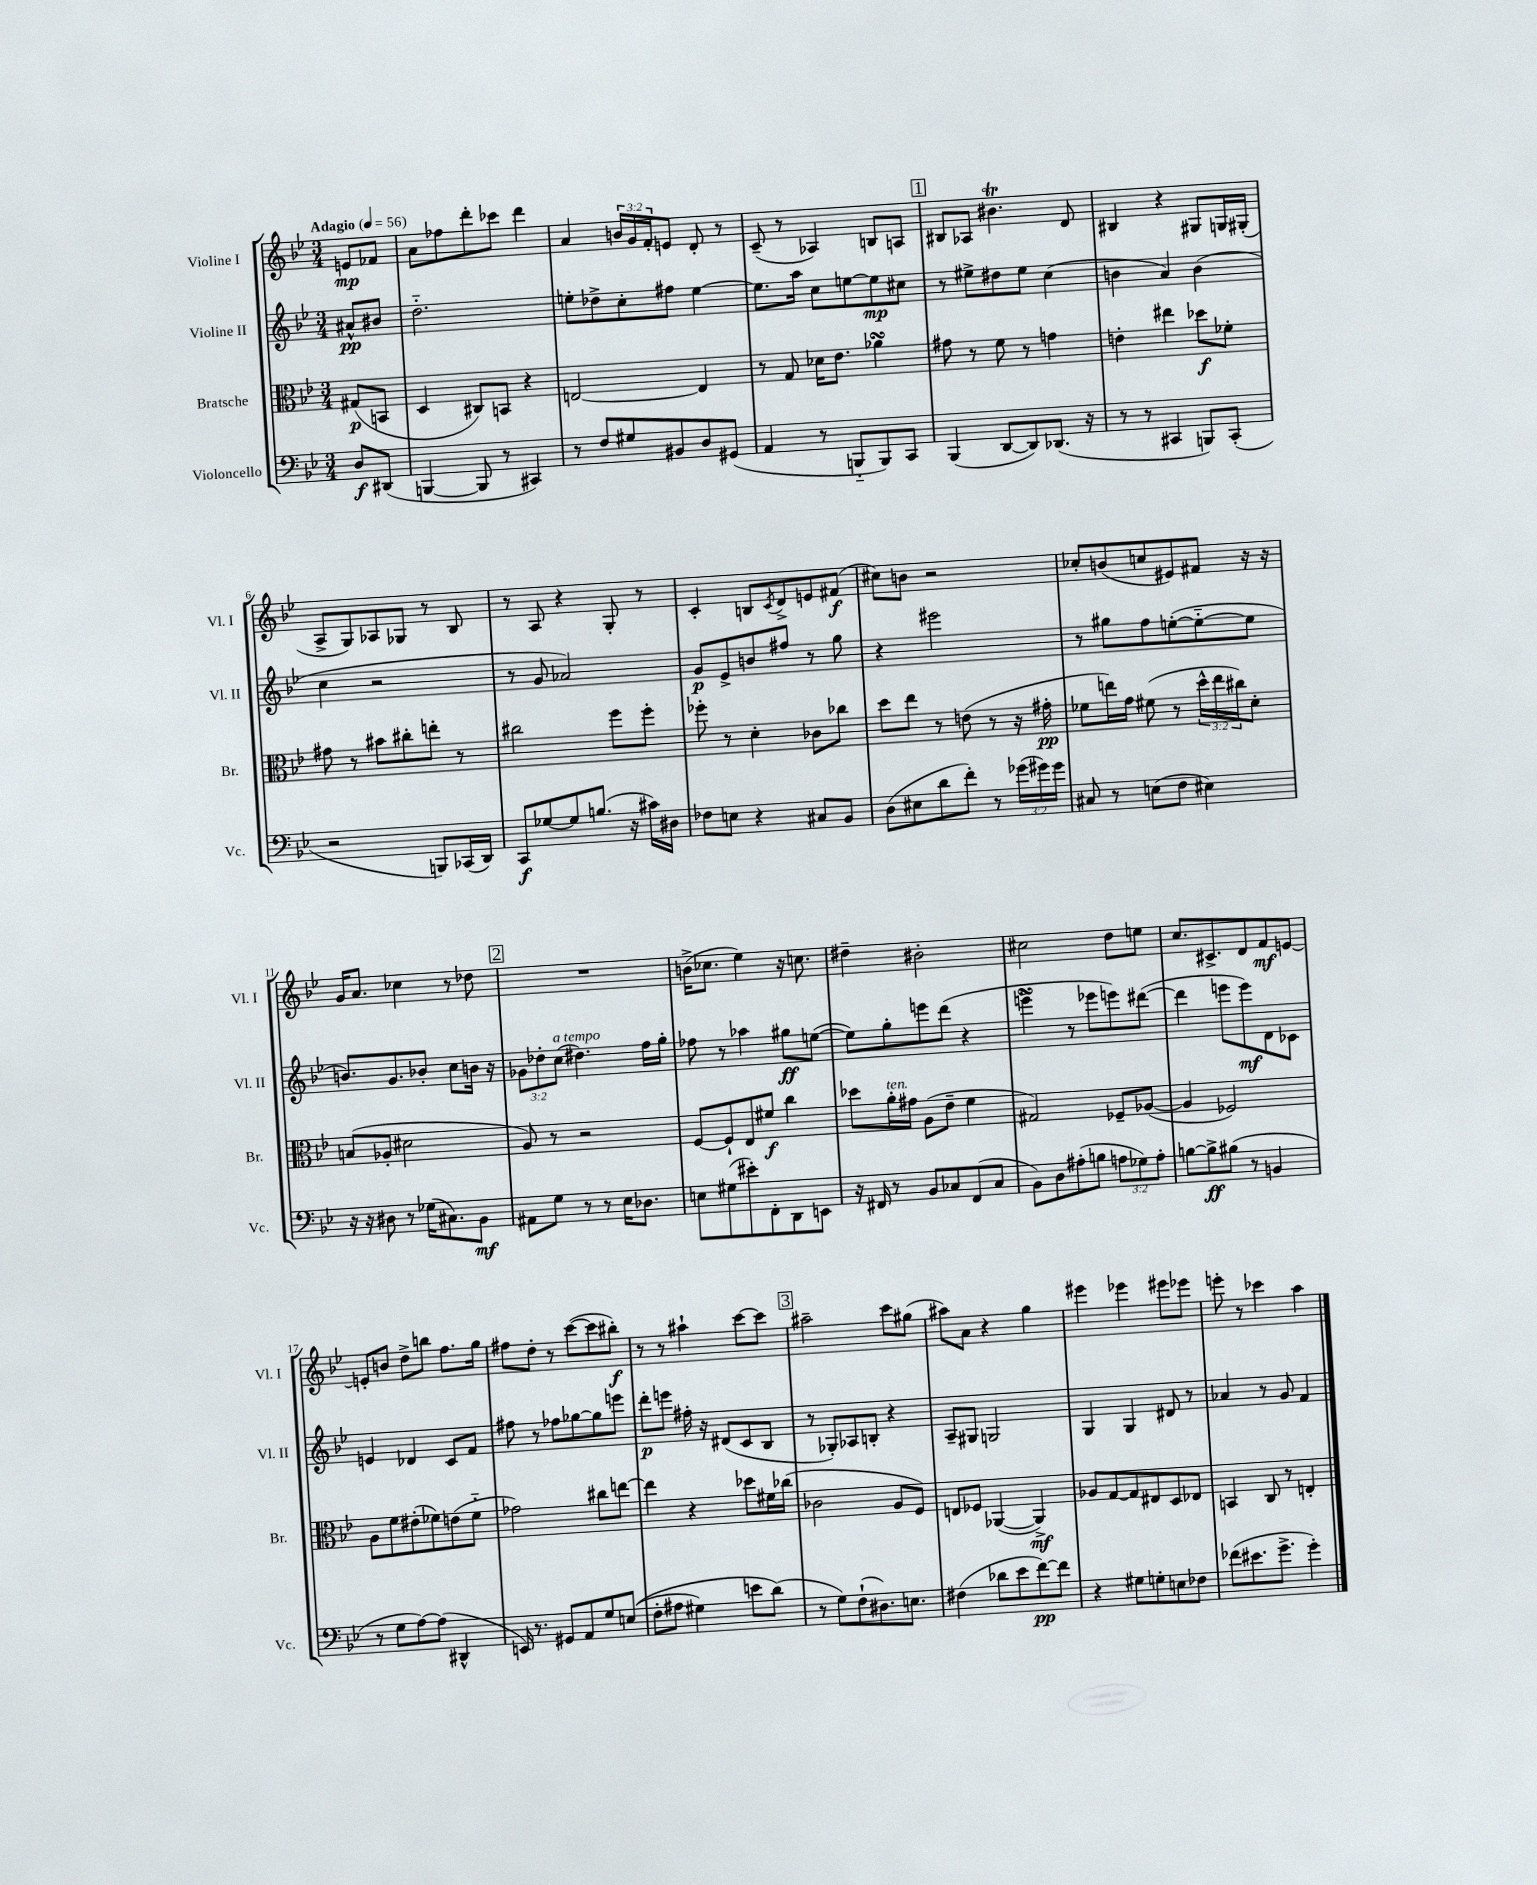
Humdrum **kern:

**kern	**kern	**kern	**kern
*staff4	*staff3	*staff2	*staff1
*clefF4	*clefC3	*clefG2	*clefG2
*k[b-e-]	*k[b-e-]	*k[b-e-]	*k[b-e-]
*M3/4	*M3/4	*M3/4	*M3/4
*MM56	*MM56	*MM56	*MM56
8D	(8G#	8a#^^	8e
(8DD#	8BB	8b#	8f-
=	=	=	=
[4BBB	4D	2.dd'~	8a
.	.	.	8ff-
8BBB]	8C#)	.	8ddd'
8r	8BB	.	8ccc-
4CC#)	4r	.	4ddd
=	=	=	=
8r	[2E	8ee'	4a
8F	.	8dd-^	.
8G#	.	8cc'	24b
.	.	.	24g
.	.	.	24f'
8BB#	.	8ff#	8e
8D	4E]	[4ee	8d'
(8GG#	.	.	8r
=	=	=	=
4AA	8r	8.ee]	(8c~
.	8G	.	8r
.	.	16aa	.
8r	16d-	8cc	4A-)
.	8.e-	.	.
8BBB'~	.	[8ee	.
8BBB)	4a-	8ee]	8B
8CC	.	8cc#	8A
=	=	=	=
(4BBB-	8g#	8r	8B#
.	8r	8ee#^	8A-
[8DD	8f	8dd#	4.b#
8DD])	8r	8ee#	.
(8.DD-	4g	(4cc	.
.	.	.	8d
16r	.	.	.
=	=	=	=
8r	4e'	4b	4B#
8r	.	.	.
4CC#	4ee#	4a)	4r
8BBB)	8dd-	(4b	8G#
(8CC#'	8f-'	.	16G
.	.	.	(16G#'
=	=	=	=
2r	8g#	4cc	8A^
.	8r	.	8G)
.	8b#	2r	8A-
.	8cc#'	.	8G-
8BBB)	8ee'	.	8r
(16CC-	8r	.	8B-
16DD)	.	.	.
=	=	=	=
8CC	2cc#	8r	8r
[8G-	.	8g	8A
8G-]	.	2a-)	4r
(8.B	.	.	.
.	8ff	.	8G'
16r	.	.	.
16c#)	8ff'	.	8r
16D#	.	.	.
=	=	=	=
8F-	8ff-'	8g	4c'
8E	8r	8e-^	.
4r	4d'	8b	8B
.	.	.	8qc
.	.	8ff#	8d^
8C#	8c-	8r	8e
8BB-	8cc-	8gg	(8f#
=	=	=	=
(8D	8dd	4r	8cc#)
8E#	8ee-	.	8b
8d	8r	2eee#	2r
8f')	(8e	.	.
8r	8r	.	.
(24g-	16r	.	.
24g#)	.	.	.
.	16g#'	.	.
24g#	.	.	.
=	=	=	=
8C#	8f-	8r	8cc-'
8r	16ee)	8gg#	(8b
.	16g	.	.
(8E	(8f#	8ff	8cc
8F	8r	([8ee'	8e#)
4E#)	24dd^^	8ee'~_	8f#
.	24ee	.	.
.	24cc#)	.	.
.	8d'	8ee]	16r
.	.	.	16r
=	=	=	=
16r	(8B	8.b)	16g
16r	.	.	8.a
8D#	8A-'	.	.
.	.	8.g	.
8r	2d#	.	4cc-
(16G-	.	8b-'	.
8.C#)	.	.	.
.	.	8cc	8r
8BB-	.	16b	8dd-
.	.	16r	.
=	=	=	=
8AA#	8A)	12g-	2.r
.	.	12dd-'	.
8G	8r	.	.
.	.	(12cc	.
8r	2r	4.dd#)	.
8r	.	.	.
16E-	.	.	.
8.D-	.	.	.
.	.	16ff	.
.	.	16gg'	.
=	=	=	=
8E	[8F	8ff-	(16b^
.	.	.	8.cc-
(8G#	8F`]	8r	.
8e#')	8E-	4aa-	4ee-)
8FF'	8f#	.	.
8DD	4cc	8gg#	16r
.	.	.	8.cc
8EE	.	([8ee	.
=	=	=	=
16r	8dd-	8ee])	4dd#~
16FF#	.	.	.
8r	16a'	8gg'	.
.	16g#	.	.
8BB-	(8A	8eee	2b#'
8C-	8e-~	(8ddd	.
(8FF#	4f	4r	.
8C-	.	.	.
=	=	=	=
8BB-)	2G#)	4eee^	2cc#
8D	.	.	.
(8A#'	.	8r	.
8B	.	8eee-	.
12A	8F-~	8eee)	8dd
12G-)	.	.	.
.	([8A-	([8ddd#	8ee
12A'	.	.	.
=	=	=	=
[8B	4A-]	4ddd#]	8.cc
8B^]	.	.	.
.	.	.	8.c#^
(8B#	2F-)	8eee	.
8r	.	8eee)	8d
4BB	.	8d	8f
.	.	8c-	[8e
=	=	=	=
8r	8A	4e	8e']
8G	8f	.	8b
[8A)	(8e#'	4d-	8dd^
(8A]	8f-)	.	8bb
4DD#^^	(8e	8c	8.ff
.	8f-'~	8f	.
.	.	.	16gg
=	=	=	=
16EE)	2g-)	8ff#	8ff#
8.r	.	.	.
.	.	8r	8dd'
8GG#	.	8ff-	8r
8AA	.	[8gg-	([8ccc
8G	8cc#	8gg-]	8ccc]
&((8E	[8ee	8eee	8bb#')
=	=	=	=
8F'	4ee]	8ddd'	8r
8A#	.	8eee	8r
4G#)	4r	16ff#'	4aa#`
.	.	16r	.
.	.	(8d#	.
8e	8dd-	8c	[8ccc
(8d&)	16f#	8B-	8ccc]
.	(16cc-	.	.
=	=	=	=
8r	2c-	8r	2aa#~
8G)	.	8G-')	.
(8F`	.	8A-	.
8.D#)	.	8B'	.
.	8A	4r	8ccc
8.E	.	.	.
.	8F)	.	(8gg#
=	=	=	=
(4F#	8E	8A~	8aa#)
.	8F-	8G#	8a
8d-	([4AA-	2G	4r
8e-	.	.	.
[8f)	4AA-^])	.	4gg
8f]	.	.	.
=	=	=	=
4r	8A-	4G	4eee#
.	[8G	.	.
8G#	8G]	4G	4eee-
8G'	8E#	.	.
8E	8D	8d#	8eee#
8F-	8E-	8r	8eee-
=	=	=	=
(8f-	4BB	4a-	8eee'
8.e#	.	.	8r
.	8C	8r	4ccc-
8.g^	.	.	.
.	8r	8g	.
4g')	4E'	4f	4aa
==	==	==	==
*-	*-	*-	*-
